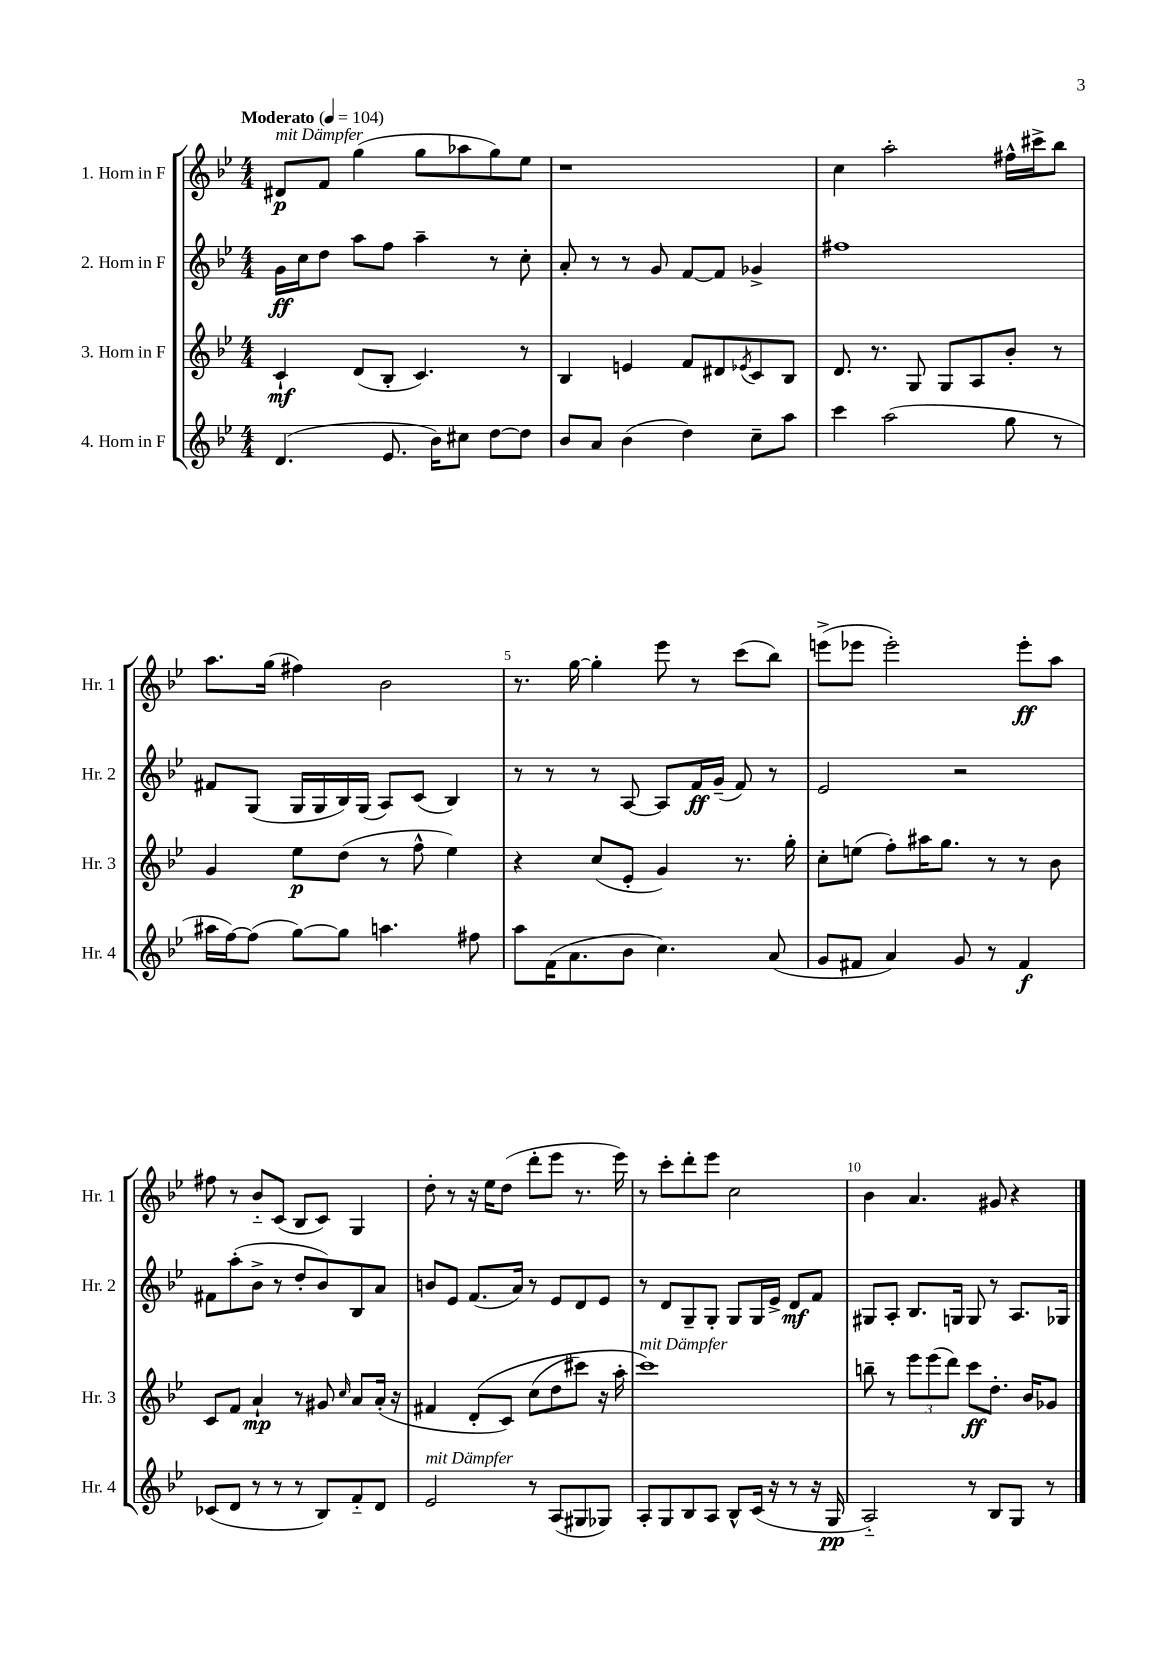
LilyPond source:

<<
\new StaffGroup <<
\new Staff = "s0" \with { instrumentName = "1. Horn in F" shortInstrumentName = "Hr. 1" } {
    \clef treble \key bes \major \numericTimeSignature \time 4/4 \tempo "Moderato" 4 = 104
    dis'8\p^\markup { \italic "mit Dämpfer" } f'8 g''4( g''8 aes''8 g''8) ees''8 |
    r1 |
    c''4 a''2-. fis''16-^ cis'''16-> bes''8 |
    a''8. g''16( fis''4) bes'2 |
    r8. g''16~ g''4-. ees'''8 r8 c'''8( bes''8) |
    e'''8->( ees'''8 ees'''2-.) ees'''8-.\ff a''8 |
    fis''8 r8 bes'8-_ c'8( bes8 c'8) g4 |
    d''8-. r8 r16 ees''16 d''8( d'''8-. ees'''8 r8. ees'''16) |
    r8 c'''8-. d'''8-. ees'''8 c''2 |
    bes'4 a'4. gis'8 r4 \bar "|." |
}
\new Staff = "s1" \with { instrumentName = "2. Horn in F" shortInstrumentName = "Hr. 2" } {
    \clef treble \key bes \major \numericTimeSignature \time 4/4
    g'16\ff c''16 d''8 a''8 f''8 a''4-- r8 c''8-. |
    a'8-. r8 r8 g'8 f'8~ f'8 ges'4-> |
    fis''1 |
    fis'8 g8( g16 g16 bes16) g16( a8) c'8( bes4) |
    r8 r8 r8 a8~ a8 f'16\ff g'16--( f'8) r8 |
    ees'2 r2 |
    fis'8 a''8-.( bes'8-> r8 d''8-. bes'8) bes8 a'8 |
    b'8 ees'8 f'8.( a'16) r8 ees'8 d'8 ees'8 |
    r8 d'8 g8-- g8-. g8 g16 ees'16-> d'8\mf f'8 |
    gis8 a8-. bes8. g16 g8 r8 a8. ges16 \bar "|." |
}
\new Staff = "s2" \with { instrumentName = "3. Horn in F" shortInstrumentName = "Hr. 3" } {
    \clef treble \key bes \major \numericTimeSignature \time 4/4
    c'4-!\mf d'8( bes8-. c'4.) r8 |
    bes4 e'4 f'8 dis'8 \acciaccatura { ees'8 } c'8 bes8 |
    d'8. r8. g8 g8 a8 bes'8-. r8 |
    g'4 ees''8\p d''8( r8 f''8-^ ees''4) |
    r4 c''8( ees'8-. g'4) r8. g''16-. |
    c''8-. e''8( f''8-.) ais''16 g''8. r8 r8 bes'8 |
    c'8 f'8 a'4-!\mp r8 gis'8 \grace { c''16 } a'8 a'16-.( r16 |
    fis'4 d'8-.\( c'8) c''8( d''8 cis'''8) r16 a''16-. |
    c'''1^\markup { \italic "mit Dämpfer" }\) |
    b''8-- r8 \tuplet 3/2 { ees'''8 ees'''8( d'''8) } c'''8\ff d''8.-. bes'16 ges'8 \bar "|." |
}
\new Staff = "s3" \with { instrumentName = "4. Horn in F" shortInstrumentName = "Hr. 4" } {
    \clef treble \key bes \major \numericTimeSignature \time 4/4
    d'4.( ees'8. bes'16) cis''8 d''8~ d''8 |
    bes'8 a'8 bes'4( d''4) c''8-- a''8 |
    c'''4 a''2( g''8 r8 |
    ais''16 f''16~) f''8( g''8~) g''8 a''4. fis''8 |
    a''8 f'16( a'8. bes'8 c''4.) a'8( |
    g'8 fis'8 a'4) g'8 r8 fis'4\f |
    ces'8( d'8 r8 r8 r8 bes8) f'8-_ d'8 |
    ees'2^\markup { \italic "mit Dämpfer" } r8 a8( gis8 ges8) |
    a8-. g8 bes8 a8 bes8-^ c'16( r16 r8 r16 g16\pp |
    a2-_) r8 bes8 g8 r8 \bar "|." |
}
>>
>>
\layout { \context { \Score \override BarNumber.break-visibility = ##(#f #t #t) barNumberVisibility = #(every-nth-bar-number-visible 5) } }
